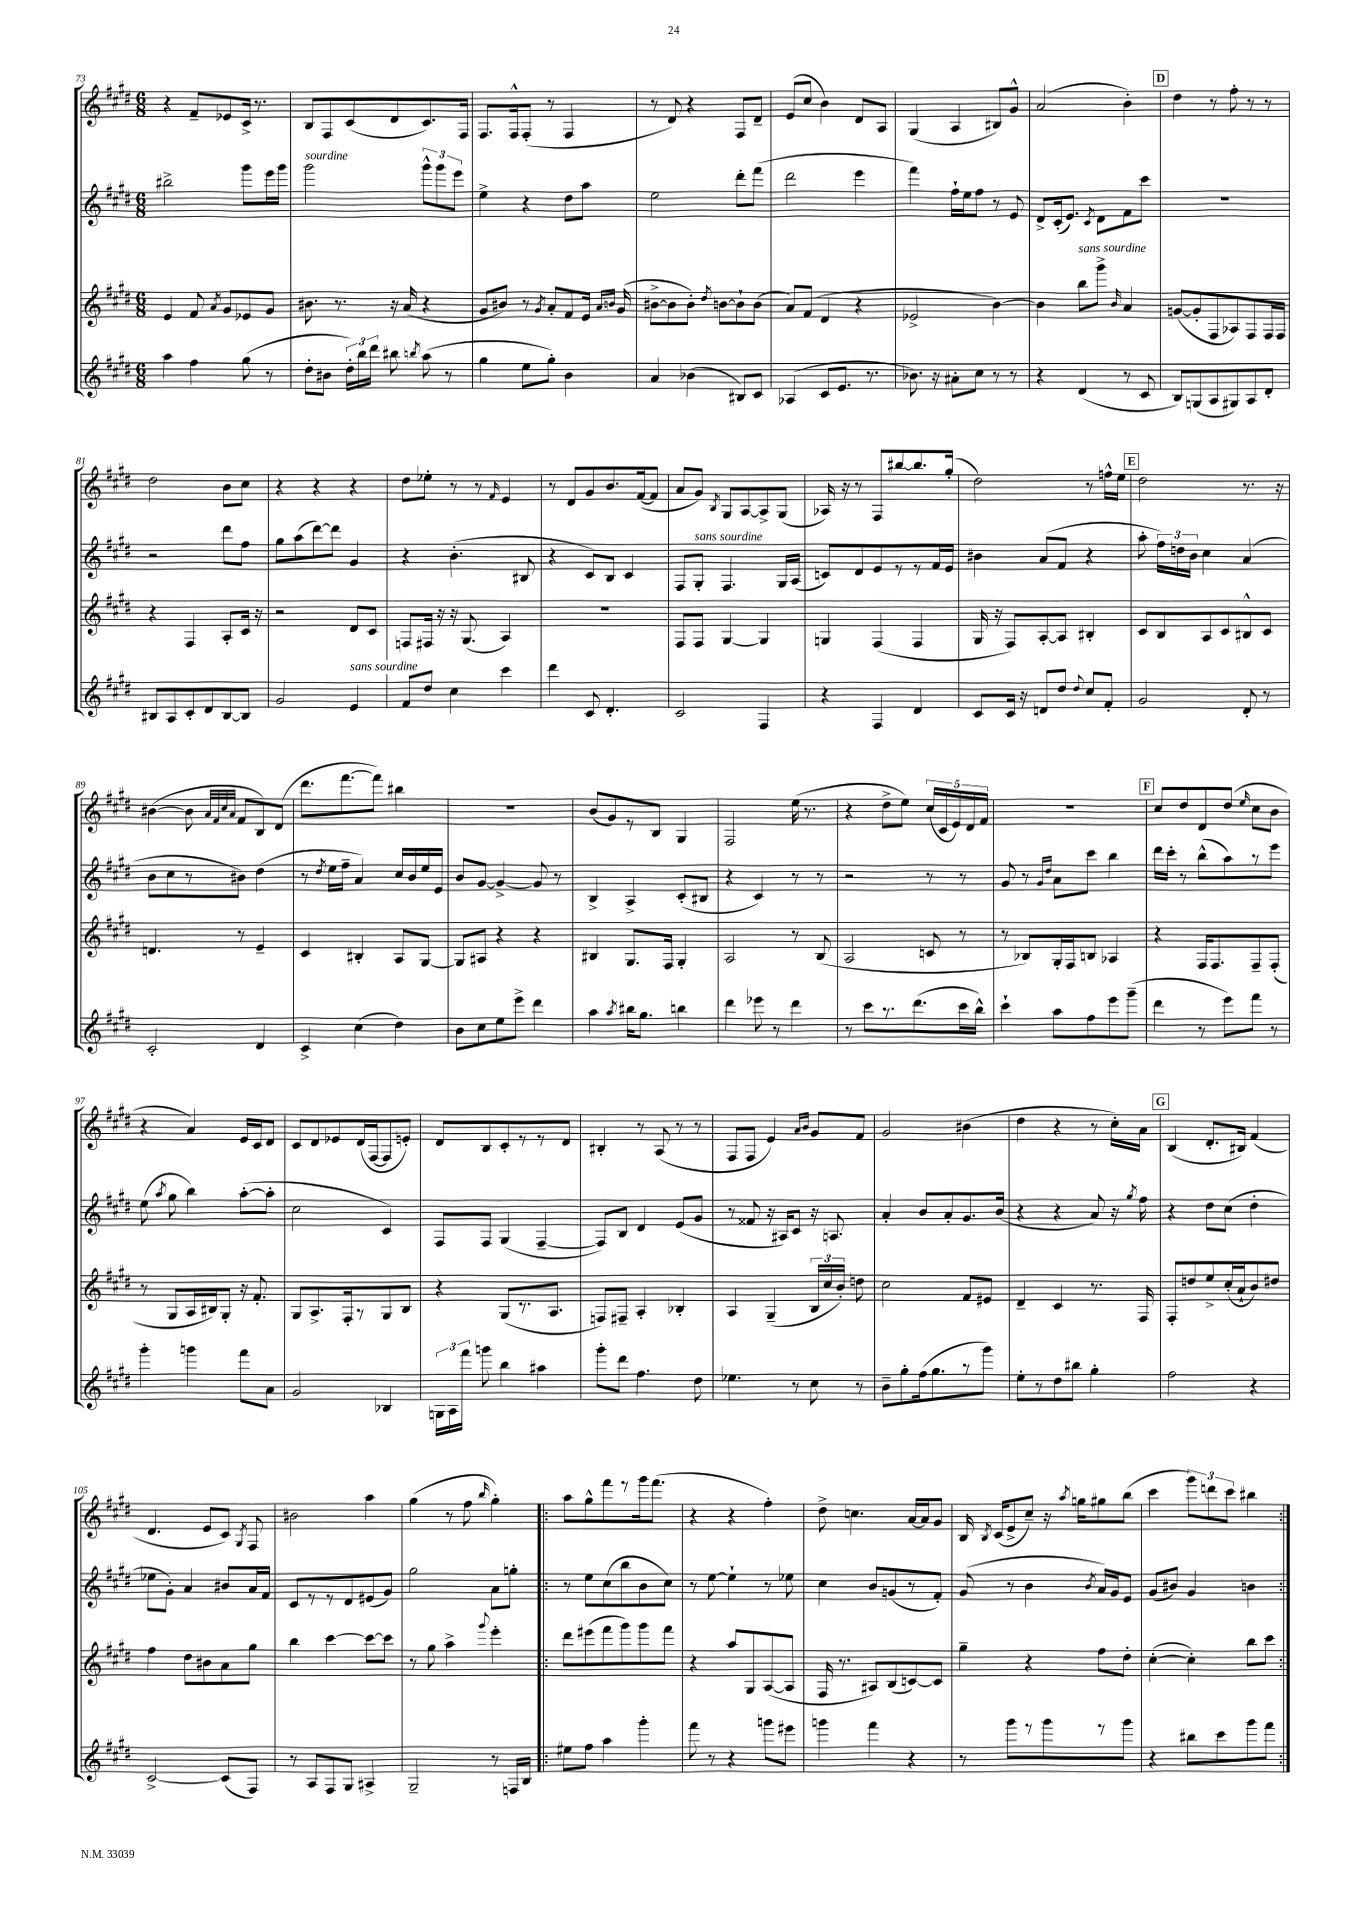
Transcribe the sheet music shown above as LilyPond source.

<<
\new StaffGroup <<
\new Staff = "s0" {
    \clef treble \key e \major \numericTimeSignature \time 6/8
    \autoBeamOff r4 fis'8[-- ees'8 cis'16]-> r8. |
    b8[ fis8 cis'8( dis'8 cis'8.) fis16] |
    fis8.[ fis16-^ fis8]-.( r8 fis4 |
    r8 dis'8) r4 fis8[ dis'8]-- |
    e'8[( cis''8] b'4) dis'8[ a8] |
    gis4( a4 bis8[) gis'8]-^ |
    a'2( b'4-.) |
    \mark \markup { \box "D" } dis''4 r8 fis''8-. r8 r8 |
    dis''2 b'8[ cis''8] |
    r4 r4 r4 |
    dis''8[ ees''8]-. r8 r8 \grace { fis'16 } e'4 |
    r8 dis'8[ gis'8 b'8. fis'16~( fis'8] |
    a'8[ gis'8]) \acciaccatura { b8 } gis8[ a8~ a8-> gis8]( |
    aes16) r16 r8 fis8[ bis''8~ bis''8. gis''16]-.( |
    dis''2) r8 f''16[-^ e''16] |
    \mark \markup { \box "E" } dis''2 r8. r16 |
    bis'4~( bis'8 \grace { a'32[ fis'32 cis''32 a'32] } fis'8[ b8) dis'8]( |
    dis'''8.[ fis'''8.~ fis'''8]) bis''4 |
    R2. |
    b'8[( gis'8) r8 b8] gis4 |
    fis2 e''16( r8. |
    r4 dis''8[-> e''8]) \tuplet 5/4 { cis''16[( cis'16 e'16) dis'16 fis'16] } |
    R2. |
    \mark \markup { \box "F" } cis''8[ dis''8 dis'8 dis''8]( \grace { e''16 } cis''8[ b'8] |
    r4 a'4) e'16[ cis'16 dis'8] |
    cis'8[ dis'8 ees'8 dis'16( fis16~ fis8 e'8]-.) |
    dis'8[ b8 cis'8-. r8 r8 dis'8] |
    bis4-. r8 a8( r8 r8 |
    fis8[ fis8] e'4) \grace { a'16[ b'16] } gis'8[ fis'8] |
    gis'2 bis'4( |
    dis''4 r4 r8 cis''16[-.) a'16] |
    \mark \markup { \box "G" } b4( dis'8.[-. bis16]) fis'4( |
    dis'4. e'8[ cis'8]) \acciaccatura { gis8 } fis8 |
    bis'2 a''4 |
    gis''4( r8 fis''8 \grace { b''16 } gis''4-.) |
    \repeat volta 2 { a''8[ gis''8-^ fis'''8 r8 gis'''16 fis'''8.]( |
    r4 r4 fis''4-.) |
    dis''8-> c''4. a'16[~ a'16 gis'8] |
    b16 \acciaccatura { b8 } cis'16[( e'8-> cis''8]--) r16 \acciaccatura { a''8 } g''16[ gis''8 b''8]( |
    cis'''4 \tuplet 3/2 { gis'''8[) d'''8 cis'''8] } bis''4 | }
}
\new Staff = "s1" {
    \clef treble \key e \major \numericTimeSignature \time 6/8
    \autoBeamOff bis''2-> gis'''8[ e'''16 gis'''16] |
    gis'''2^\markup { \italic "sourdine" } \tuplet 3/2 { gis'''8[-^ gis'''8 e'''8] } |
    e''4-> r4 dis''8[ a''8] |
    e''2 dis'''8[-. fis'''8]( |
    dis'''2 e'''4 |
    fis'''4) fis''16[-! e''16 fis''8] r8 e'8 |
    dis'8[-> cis'16-.( e'8.]) \acciaccatura { cis'8 } dis'8[ fis'8 cis'''8] |
    \mark \markup { \box "D" } R2. |
    r2 dis'''8[ fis''8] |
    gis''8[ a''8( dis'''8~) dis'''8] gis'4 |
    r4 b'4.-.( bis8 |
    r4 cis'8[) b8] cis'4 |
    fis8[ gis8]-.^\markup { \italic "sans sourdine" } fis4. gis16[ a16]( |
    c'8[) dis'8 e'8 r8 r8 fis'16 e'16] |
    bis'4 a'8[( fis'8] r4 |
    \mark \markup { \box "E" } a''8-. \tuplet 3/2 { fis''16[) d''16 b'16] } cis''4 a'4( |
    b'8[ cis''8 r8 bis'8]) dis''4( |
    r8 \acciaccatura { dis''8 } e''16[ fis''16]-- a'4) cis''16[ b'16 e''16 e'16] |
    b'8[ gis'8]~ gis'4~-> gis'8 r8 |
    b4-> a4-> cis'8[-.( bis8] |
    r4 cis'4) r8 r8 |
    r2 r8 r8 |
    gis'8 r8 \grace { gis'16[ dis''16] } a'8[ cis'''8] b''4 |
    \mark \markup { \box "F" } dis'''16[ cis'''16]-. r8 b''8[-^( a''8) r8 e'''8] |
    e''8( \acciaccatura { a''8 } gis''8 b''4) a''8[~-.( a''8]-. |
    cis''2 cis'4) |
    fis8[ fis8] gis4( fis4~-- |
    fis8[) b8] dis'4 e'8[( gis'8] |
    r8 fisis'8 r16 ais16[) cis'8] r16 a8. |
    a'4-. b'8[ a'8-. gis'8. b'16]( |
    r4 r4 a'8) r16 \acciaccatura { gis''8 } fis''16 |
    \mark \markup { \box "G" } r4 dis''8[ cis''8]( dis''4-. |
    ees''8[ gis'8]-.) a'4 bis'8[ a'16 fis'16] |
    cis'8[ r8 r8 dis'8 eis'8( gis'8]) |
    gis''2 a'8[ g''8]-. |
    \repeat volta 2 { r8 e''8[ cis''8( b''8 b'8 cis''8]) |
    r8 e''8~ e''4-! r8 ees''8 |
    cis''4 b'8[ g'8( r8 fis'8]-.) |
    gis'8( r8 b'4 \acciaccatura { b'8 } a'16[) gis'16 e'8] |
    gis'8[( bis'8]) gis'4 b'4 | }
}
\new Staff = "s2" {
    \clef treble \key e \major \numericTimeSignature \time 6/8
    \autoBeamOff e'4 fis'8 \acciaccatura { a'8 } gis'8[ ees'8 gis'8] |
    bis'8. r8. r16 a'16( r4 |
    gis'8[ bis'8]) r8 \acciaccatura { gis'8 } a'8[-. fis'8 e'16] \grace { a'16[ b'16] } gis'16( |
    bis'8[~-> bis'8 bis'8]-.) \acciaccatura { dis''8 } b'8[~ b'8-! b'8]( |
    a'8[) fis'8]( dis'4 r4 |
    ees'2-> b'4~) |
    b'4 b''8[^\markup { \italic "sans sourdine" } gis'''8]-> \grace { b'16 } a'4 |
    \mark \markup { \box "D" } g'8[~( g'8-. fis8 aes8) fis8 fis16 fis16] |
    r4 fis4 a8[-. cis'16] r16 |
    r2 dis'8[ cis'8] |
    f8[ fis16] r16 r16 gis8.( a4) |
    R2. |
    fis8[ fis8] gis4~ gis4 |
    g4 fis4( fis4 |
    gis16 r16 fis8[) a8~-. a8] bis4-. |
    \mark \markup { \box "E" } cis'8[ b8 a8 cis'8 bis8-^ cis'8] |
    d'4. r8 e'4-- |
    cis'4 bis4-. a8[ gis8]~ |
    gis8[ ais8] r4 r4 |
    bis4 gis8.[ fis16] gis4-. |
    a2 r8 b8( |
    a2 c'8 r8 |
    r8 bes8[) gis16-. fis16 b8] aes4 |
    \mark \markup { \box "F" } r4 fis16[ fis8. fis8-- fis8]-.( |
    r8 gis8[ a16 bis16) gis8]-. r16 fis'8.-. |
    gis8[ a8.-> fis16-. r8 gis8 b8] |
    r4 gis8[( r8. a8.] |
    f8[) fis8]-- a4-. bes4-. |
    a4 gis4--( \tuplet 3/2 { b16[ cis''16 b'16]-.) } d''8 |
    cis''2 fis'8[ eis'8] |
    dis'4-- cis'4 r8. fis16 |
    \mark \markup { \box "G" } fis8[-. d''8 e''8-> cis''16-.( a'16-! b'8) dis''8] |
    fis''4 dis''8[ bis'8 a'8 gis''8] |
    b''4 cis'''4~ cis'''8[~ cis'''8] |
    r8 gis''8 a''4-> \appoggiatura { gis'''8 } e'''4-. |
    \repeat volta 2 { dis'''8[ eis'''8( fis'''8 gis'''8) gis'''8 fis'''8] |
    r4 a''8[ gis8 a8~( a8] |
    fis16 r8. ais8[) b8( c'8~) c'8] |
    gis''4-- r4 fis''8[ dis''8]-. |
    cis''4~-.( cis''4-.) b''8[ cis'''8] | }
}
\new Staff = "s3" {
    \clef treble \key e \major \numericTimeSignature \time 6/8
    \autoBeamOff a''4 fis''4 gis''8( r8 |
    dis''8[-. bis'8] \tuplet 3/2 { dis''16[-.) b''16 dis'''16] } bis''8 \acciaccatura { b''8 } a''8( r8 |
    gis''4 e''8[ gis''8]-.) b'4 |
    a'4 bes'4( bis8[) cis'8] |
    aes4( cis'8[ e'8.] r8. |
    bes'8.) r16 ais'8[-. cis''8] r8 r8 |
    r4 dis'4( r8 cis'8 |
    \mark \markup { \box "D" } b8[) g8( a8 gis8) a8 dis'8]-. |
    bis8[ a8 cis'8-. dis'8 bis8~ bis8] |
    gis'2 e'4^\markup { \italic "sans sourdine" } |
    fis'8[ dis''8] cis''4 cis'''4 |
    dis'''4 cis'8 dis'4.-. |
    cis'2 fis4 |
    r4 fis4 dis'4 |
    cis'8[ cis'16] r16 d'8[ dis''8] \appoggiatura { dis''8 } cis''8[ fis'8]-. |
    \mark \markup { \box "E" } gis'2 dis'8-. r8 |
    cis'2-. dis'4 |
    cis'4-> cis''4( dis''4) |
    b'8[ cis''8 e''8 e'''8]-> dis'''4 |
    a''4 \acciaccatura { a''8 } bis''16[ gis''8.] b''4 |
    dis'''4 ees'''8 r8 dis'''4 |
    r8 cis'''8[ r8. dis'''8.( cis'''16 b''16]-^) |
    cis'''4-! a''8[ fis''8 e'''8 gis'''8]--( |
    \mark \markup { \box "F" } dis'''4 r8 e'''8[) fis'''8] r8 |
    gis'''4-. g'''4 fis'''8[ a'8] |
    gis'2 bes4 |
    \tuplet 3/2 { g16[ a16 fis'''16] } g'''8 b''4 ais''4 |
    gis'''8[-. dis'''8] fis''4. dis''8 |
    ees''4. r8 cis''8 r8 |
    b'8[-- gis''8-. fis''16( gis''8. r8 gis'''8]) |
    e''8[-. r8 dis''8 bis''8] gis''4-. |
    \mark \markup { \box "G" } fis''2 r4 |
    cis'2~-> cis'8[( fis8]) |
    r8 a8[ fis8 gis8] ais4-> |
    gis2-- r8 f16[ b16] |
    \repeat volta 2 { eis''8[ fis''8] a''4 gis'''4-. |
    fis'''8 r8 r4 g'''8[ eis'''8] |
    g'''4 fis'''4 r4 |
    r8 gis'''8[ r8 gis'''8 r8 gis'''8] |
    r4 bis''8[ cis'''8 gis'''8 fis'''8] | }
}
>>
>>
\layout { \context { \Score currentBarNumber = #73 } }
